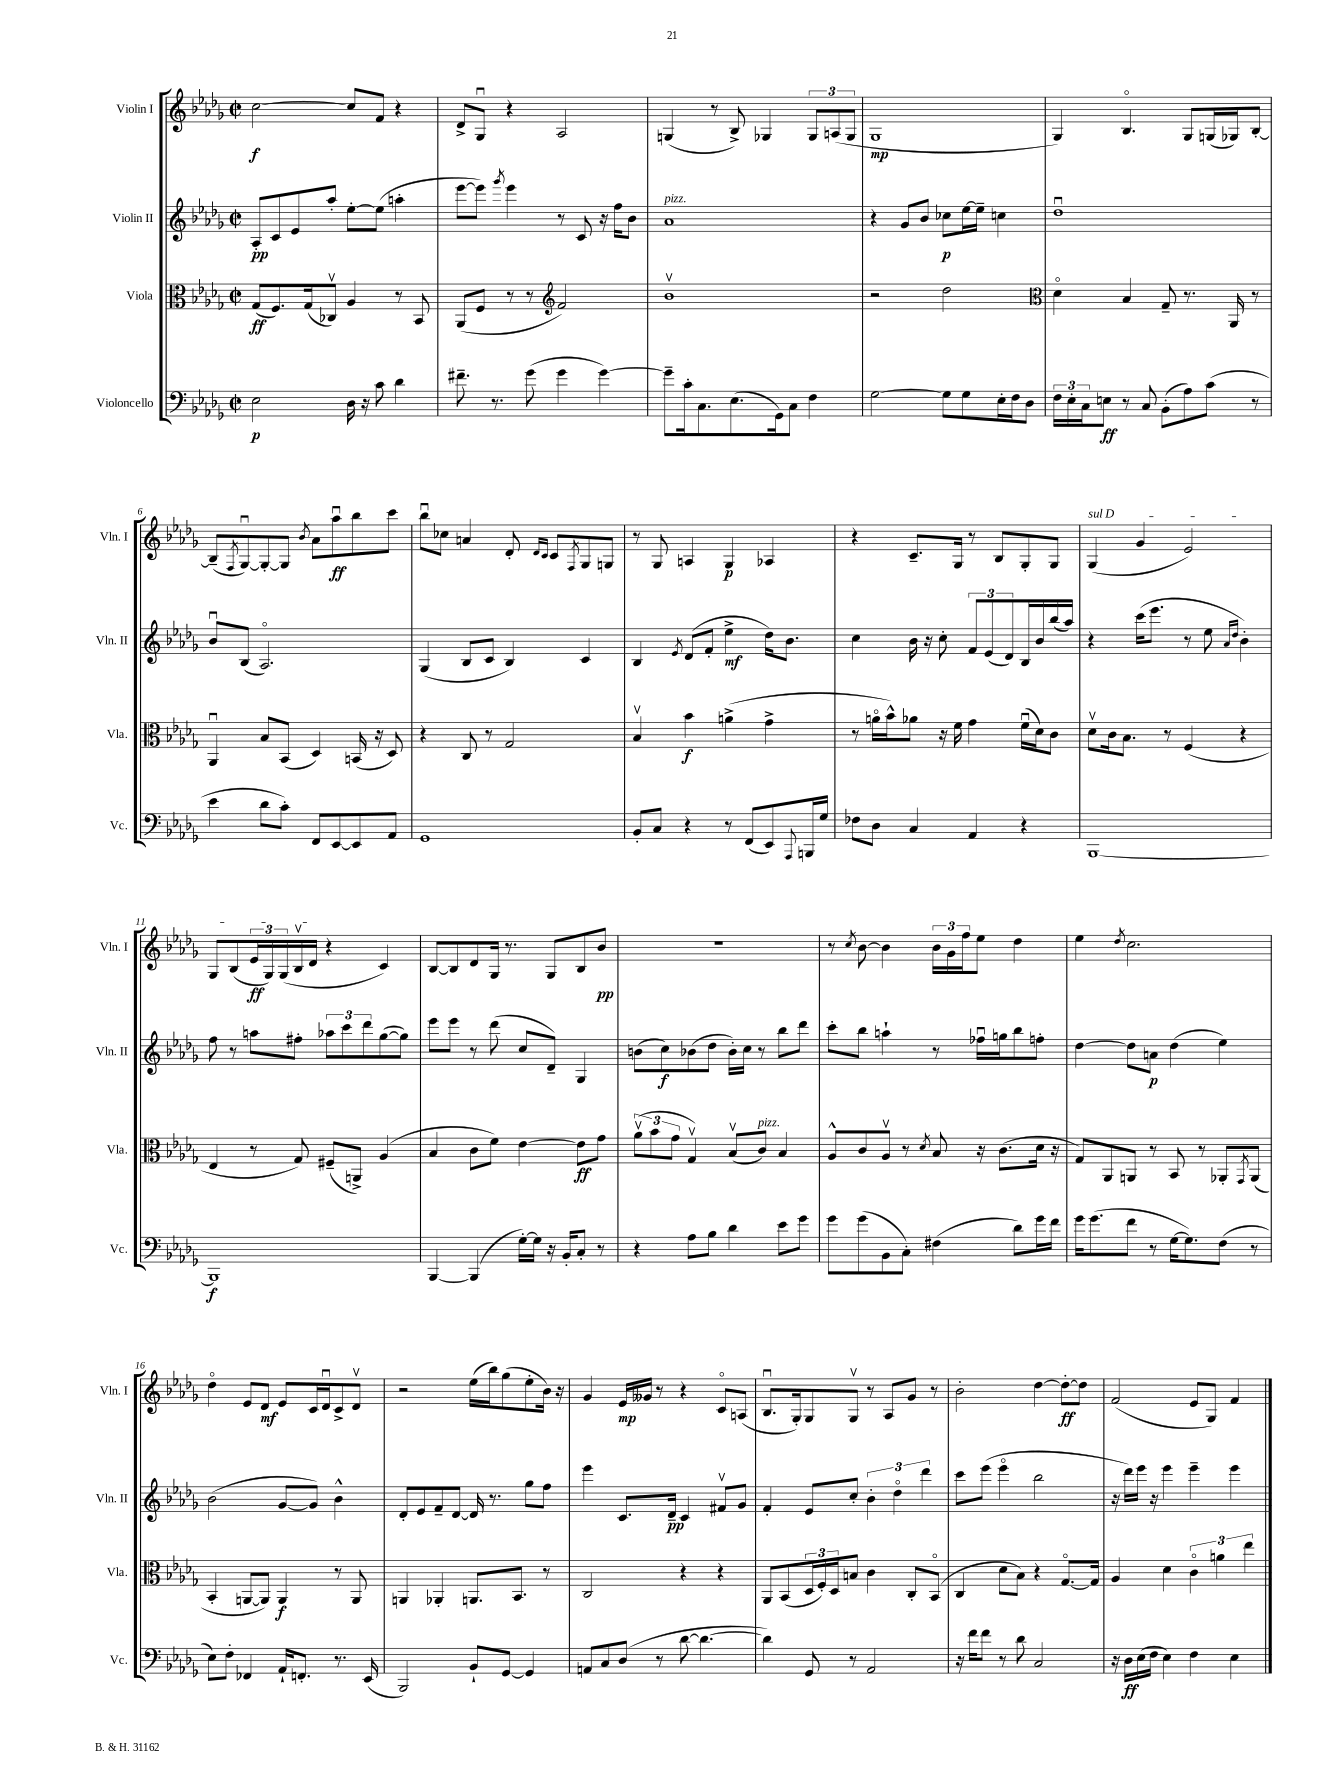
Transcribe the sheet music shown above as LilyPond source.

<<
\new StaffGroup <<
\new Staff = "s0" \with { instrumentName = "Violin I" shortInstrumentName = "Vln. I" } {
    \clef treble \key des \major \defaultTimeSignature \time 2/2
    c''2~\f c''8 f'8 r4 |
    des'8-> ges8\downbow r4 aes2 |
    g4( r8 bes8->) ges4 \tuplet 3/2 { ges8 a8( ges8 } |
    ges1\mp |
    ges4) bes4.\flageolet ges8 g16( ges16) bes8~-. |
    bes8--( \acciaccatura { f8 } ges8~\downbow) ges8~-. ges8 \acciaccatura { bes'8 } aes'8 aes''8\downbow\ff bes''8 c'''8 |
    bes''8\downbow ces''8 a'4 des'8-. \grace { des'16 c'16 } c'8 \acciaccatura { f8 } ges8 g8 |
    r8 ges8 a4 ges4\p aes4 |
    r4 c'8.-- ges16 r8 bes8 ges8-. ges8 |
    \once \override TextSpanner.bound-details.left.text = \markup { \italic "sul D" } ges4\startTextSpan( ges'4 ees'2) |
    ges8 bes8( \tuplet 3/2 { ees'16\ff ges16) ges16( } bes16\upbow des'16\stopTextSpan r4 c'4) |
    bes8~ bes8 des'8 ges16 r8. ges8 bes8 bes'8\pp |
    r1 |
    r8 \acciaccatura { c''8 } bes'8~ bes'4 \tuplet 3/2 { bes'16 ges'16 f''16 } ees''8 des''4 |
    ees''4 \acciaccatura { des''8 } c''2. |
    des''4\flageolet ees'8 des'8\mf ees'8 c'16 des'16\downbow c'8-> des'8\upbow |
    r2 ees''16( bes''16) ges''8( ees''8-. bes'16) r16 |
    ges'4 ees'16\mp geses'16 r8 r4 c'8\flageolet a8( |
    bes8.\downbow ges16-.) ges8 ges8\upbow r8 aes8 ges'8 r8 |
    bes'2-. des''4~ des''8~-.\ff des''8 |
    f'2( ees'8 ges8) f'4 \bar "|." |
}
\new Staff = "s1" \with { instrumentName = "Violin II" shortInstrumentName = "Vln. II" } {
    \clef treble \key des \major \defaultTimeSignature \time 2/2
    aes8-.\pp c'8 ees'8 aes''8-. ees''8~-. ees''8( a''4-. |
    ees'''8~ ees'''8) \acciaccatura { ges'''8 } ees'''4 r8 c'8 r16 f''16 bes'8 |
    aes'1^\markup { \italic "pizz." } |
    r4 ges'8 bes'8 ces''8\p ees''16~ ees''16-- c''4 |
    des''1\downbow |
    bes'8\downbow bes8( aes2.\flageolet) |
    ges4( bes8 c'8 bes4) c'4 |
    bes4 \acciaccatura { ees'8 } des'8( f'8-. ees''4->\mf des''16) bes'8. |
    c''4 bes'16 r16 c''8-. \tuplet 3/2 { f'8 ees'8( des'8) } bes16 bes'16 bes''16( aes''16) |
    r4 c'''16( ees'''8. r8 ees''8 \grace { aes'16 des''16 } bes'4-.) |
    f''8 r8 a''8 fis''8-. \tuplet 3/2 { aes''8 c'''8 des'''8 } ges''8~( ges''8) |
    ees'''8 ees'''8 r8 des'''8( c''8 des'8--) ges4 |
    b'8( c''8\f) bes'8( des''8 bes'16-.) c''16 r8 bes''8 des'''8 |
    c'''8-. bes''8 a''4-! r8 fes''16\downbow g''16 bes''8 f''8-. |
    des''4~ des''8 a'8\p des''4( ees''4) |
    bes'2( ges'8~ ges'8) bes'4-^ |
    des'8-. ees'8 f'8-- des'8~ des'16 r8. ges''8 f''8 |
    ees'''4 c'8. des'16--\pp c'4 fis'8\upbow ges'8 |
    f'4-. ees'8 c''8-. \tuplet 3/2 { bes'4-. des''4\flageolet des'''4 } |
    c'''8 ees'''8( ees'''4\flageolet bes''2 |
    r16 des'''16) ees'''16 r16 ees'''4 ees'''4-- ees'''4 \bar "|." |
}
\new Staff = "s2" \with { instrumentName = "Viola" shortInstrumentName = "Vla." } {
    \clef alto \key des \major \defaultTimeSignature \time 2/2
    ges8\ff( f8.) ges16( ces8\upbow) aes4 r8 bes,8 |
    aes,8( f8 r8 r8 \clef treble f'2) |
    bes'1\upbow |
    r2 des''2 |
    \clef alto des'4\flageolet bes4 ges8-- r8. aes,16 r8 |
    aes,4\downbow bes8 bes,8( des4) b,16( r16 des8) |
    r4 c8 r8 ges2 |
    bes4\upbow bes'4\f a'4->( ges'4-> |
    r8 a'16\flageolet bes'16-^) aes'8 r16 f'16 ges'4 f'16\downbow( des'16) c'8 |
    des'8\upbow c'16 bes8. r8 f4( r4 |
    ees4 r8 ges8) fis8--( a,8->) aes4( |
    bes4 c'8 f'8) ees'4~ ees'8\ff ges'8 |
    \tuplet 3/2 { aes'8\upbow( bes'8 ges'8 } ges4\upbow) bes8\upbow( c'8^\markup { \italic "pizz." }) bes4 |
    aes8-^ c'8 aes8\upbow r8 \acciaccatura { des'8 } bes8 r16 c'8.( des'16 r16 |
    ges8) aes,8 a,8 r8 bes,8 r8 aes,8-. \acciaccatura { ges,8 } aes,8( |
    bes,4-. a,8~ a,8) a,4\f r8 a,8 |
    a,4 aes,4-. a,8. bes,8. r8 |
    c2 r4 r4 |
    aes,8 bes,8( \tuplet 3/2 { des16 f16-.) des16 } b8 c'4 c8-. bes,8\flageolet( |
    c4 des'8 bes8) r4 ges8.~\flageolet ges16 |
    aes4 des'4 \tuplet 3/2 { c'4\flageolet a'4 ees''4 } \bar "|." |
}
\new Staff = "s3" \with { instrumentName = "Violoncello" shortInstrumentName = "Vc." } {
    \clef bass \key des \major \defaultTimeSignature \time 2/2
    ees2\p des16 r16 c'8 des'4 |
    fis'8.-- r8. ges'8( ges'4 ges'4~) |
    ges'8-- c'16-. c8. ees8.( ges,16) c8 f4 |
    ges2~ ges8 ges8 ees16-. f16 des8 |
    \tuplet 3/2 { f16 ees16-. c16 } e8\ff r8 c8 bes,8-.( aes8) c'8( r8 |
    ees'4 des'8 c'8-.) f,8 ees,8~ ees,8 aes,8 |
    ges,1 |
    bes,8-. c8 r4 r8 f,8( ees,8) \appoggiatura { aes,,8 } b,,16 ges16 |
    fes8 des8 c4 aes,4 r4 |
    bes,,1~ |
    bes,,1\f |
    bes,,4~ bes,,4( ges16~-.) ges16 r16 bes,16-. c8-. r8 |
    r4 aes8 bes8 des'4 ees'8 ges'8 |
    ges'8 ges'8( bes,8 c8-.) fis4( des'8) ges'16 f'16 |
    ges'16 ges'8.( f'8 r8 ges16~ ges8.) f8( r8 |
    ees8) f8-. fes,4 aes,16-! f,8.-. r8. ees,16( |
    bes,,2) bes,8-! ges,8~ ges,4 |
    a,8 c8 des8( r8 des'8~ des'4.~ |
    des'4) ges,8 r8 aes,2 |
    r16 f'16 f'8 r8 des'8 c2 |
    r16 des16\ff ees16( f16 ees4) f4 ees4 \bar "|." |
}
>>
>>
